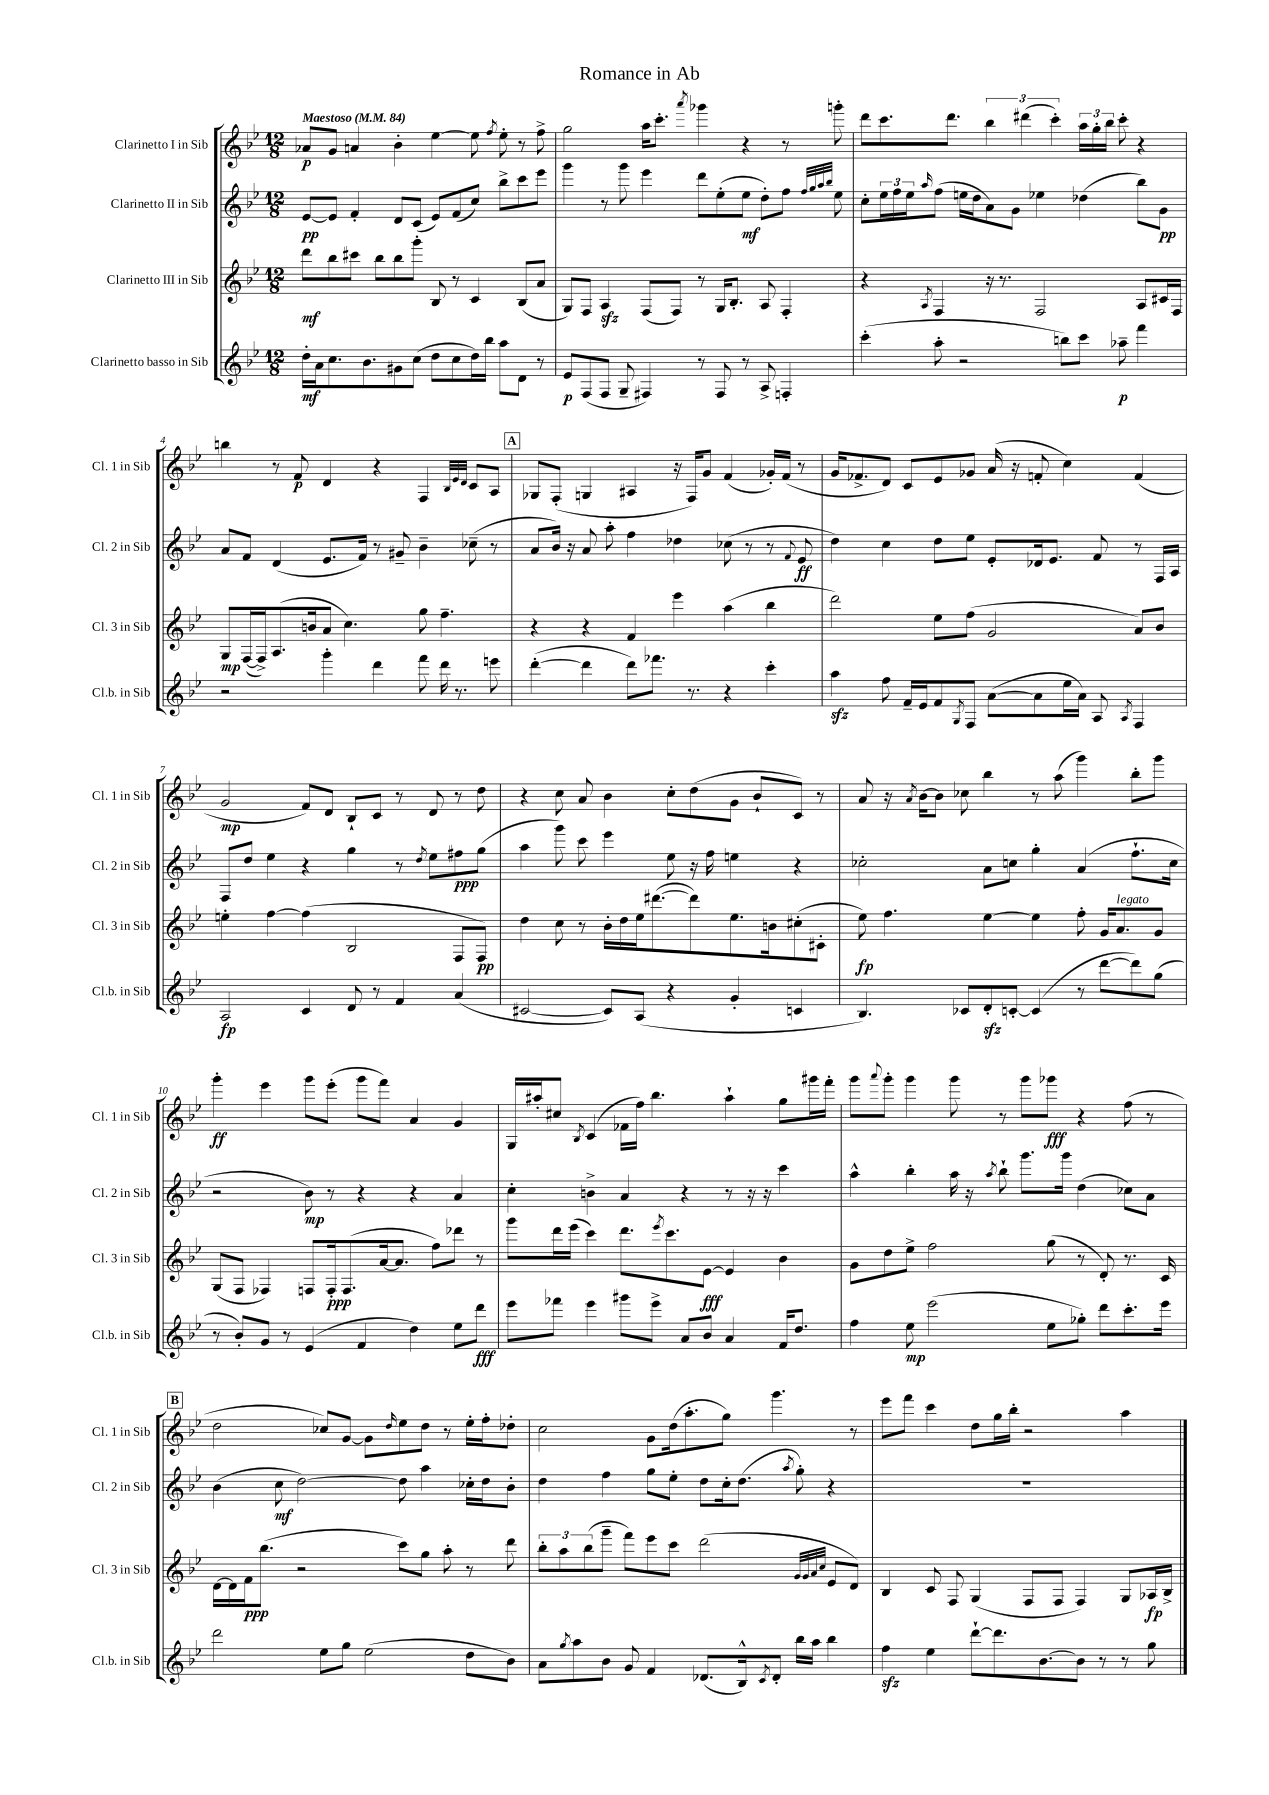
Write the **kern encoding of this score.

**kern	**dynam	**kern	**dynam	**kern	**dynam	**kern	**dynam
*part4	*part4	*part3	*part3	*part2	*part2	*part1	*part1
*staff4	*staff4	*staff3	*staff3	*staff2	*staff2	*staff1	*staff1
*I"Clarinetto basso in Sib	*	*I"Clarinetto III in Sib	*	*I"Clarinetto II in Sib	*	*I"Clarinetto I in Sib	*
*I'Cl.b. in Sib	*	*I'Cl. 3 in Sib	*	*I'Cl. 2 in Sib	*	*I'Cl. 1 in Sib	*
*clefG2	*	*clefG2	*	*clefG2	*	*clefG2	*
*k[b-e-]	*	*k[b-e-]	*	*k[b-e-]	*	*k[b-e-]	*
*M12/8	*	*M12/8	*	*M12/8	*	*M12/8	*
*MM84	*	*MM84	*	*MM84	*	*MM84	*
=1	=1	=1	=1	=1	=1	=1	=1
!	!	!	!	!	!	!LO:TX:a:B:t=Maestoso	!
16dd'\LL	mf	8ddd\L	mf	[8e-/L	pp	8a-X/L	p
16a\J	.	.	.	.	.	.	.
8.cc\	.	8bb-\	.	8e-/J]	.	8g/J	.
.	.	8ccc#X\J	.	4f'/	.	4an/	.
8.b-\	.	.	.	.	.	.	.
.	.	8bb-\L	.	.	.	.	.
8g#X\	.	8bb-\	.	8d/L	.	4b-'\	.
(8cc\J	.	8ggg'\J	.	(8c/J	.	.	.
8dd\L	.	8B-/	.	8e-/L)	.	[4ee-\	.
8cc\	.	8r	.	(8f/	.	.	.
16dd\L)	.	4c/	.	8cc/J)	.	8ee-\]	.
16bb-\JJ	.	.	.	.	.	.	.
.	.	.	.	.	.	8qff/	.
8aa\L	.	.	.	8bb-^\L	.	8ee-'\	.
8d\J	.	(8B-/L	.	8ccc\	.	8r	.
8r	.	8a/J	.	8eee-\J	.	8ff^\	.
=2	=2	=2	=2	=2	=2	=2	=2
8e-/L	p	8G/L)	.	4ggg\	.	2gg\	.
(8F/	.	8F/J	.	.	.	.	.
8F/J	.	4Azz/	.	8r	.	.	.
8G~/	.	.	.	8ggg\	.	.	.
4F#X/)	.	(8F/L	.	4eee-\	.	16aa\KL	.
.	.	.	.	.	.	8.ccc'\J	.
.	.	8F/J)	.	.	.	.	.
.	.	.	.	.	.	8qaaa/	.
8r	.	8r	.	8ddd\L	.	4ggg-X\	.
8F#/	.	16G/KL	.	(8ee-'\	.	.	.
.	.	8.B-'/J	.	.	.	.	.
8r	.	.	.	8ee-\J	mf	4r	.
8A^/	.	8A/	.	8dd'\L)	.	.	.
4Fn'/	.	4F'/	.	8ff\J	.	8r	.
.	.	.	.	32qqff/LLL	.	.	.
.	.	.	.	32qqgg/	.	.	.
.	.	.	.	32qqaa/	.	.	.
.	.	.	.	32qqbb-/JJJ	.	.	.
.	.	.	.	8ee-\	.	8gggn'\	.
=3	=3	=3	=3	=3	=3	=3	=3
(4ccc'\	.	4r	.	8cc'\L	.	8ddd\L	.
.	.	.	.	24ee-\L	.	8.ccc\	.
.	.	.	.	24ff\	.	.	.
.	.	.	.	24ee-\J	.	.	.
.	.	8qA/	.	16qqaa/	.	.	.
8aa'\	.	4F/	.	(8ff\J	.	.	.
.	.	.	.	.	.	8.ddd\J	.
2r	.	.	.	16een\LL	.	.	.
.	.	.	.	16dd\J	.	.	.
.	.	16r	.	8a\)	.	6bb-\	.
.	.	8.r	.	.	.	.	.
.	.	.	.	8g\J	.	.	.
.	.	.	.	.	.	(6ddd#X\	.
.	.	2F/	.	4ee-X\	.	.	.
.	.	.	.	.	.	6ccc'\)	.
8bbn\L)	.	.	.	.	.	.	.
8ccc\J	.	.	.	(4dd-X\	.	24aa\LL	.
.	.	.	.	.	.	24gg'\	.
.	.	.	.	.	.	24bb-\JJ	.
8aa-X~\	p	.	.	.	.	8ccc'\	.
4fff\	.	8A/L	.	8bb-\L)	.	4r	.
.	.	16c#X/L	.	8g\J	pp	.	.
.	.	16F/JJ	.	.	.	.	.
!!LO:LB:g=z
=4	=4	=4	=4	=4	=4	=4	=4
2r	.	8G/L	mp	8a/L	.	4bbn\	.
.	.	([16F/L	.	8f/J	.	.	.
.	.	16F^/J])	.	.	.	.	.
.	.	(8.A/	.	(4d/	.	8r	.
.	.	.	.	.	.	8f/	p
.	.	16bn/k	.	.	.	.	.
4ggg'\	.	8a/J	.	8.e-/L	.	4d/	.
.	.	4.cc\)	.	.	.	.	.
.	.	.	.	16f/Jk)	.	.	.
4ddd\	.	.	.	8r	.	4r	.
.	.	.	.	8g#X~/	.	.	.
8fff\	.	8gg\	.	4b-~\	.	4F/	.
16ddd\	.	4.ff~\	.	.	.	.	.
8.r	.	.	.	.	.	.	.
.	.	.	.	.	.	32qqB-/LLL	.
.	.	.	.	.	.	32qqe-/	.
.	.	.	.	.	.	32qqd/JJJ	.
.	.	.	.	(8cc-X~\	.	8c/L	.
8eeen\	.	.	.	8r	.	8A/J	.
!!LO:REH:place=s1:t=A
=5	=5	=5	=5	=5	=5	=5	=5
([4ddd'\	.	4r	.	8a/L	.	8G-X/L	.
.	.	.	.	16b-/Jk)	.	(8F'/J	.
.	.	.	.	16r	.	.	.
4ddd\]	.	4r	.	8a/	.	4Gn/	.
.	.	.	.	8aa'\	.	.	.
8ddd\L)	.	4f/	.	4ff\	.	4A#X/	.
8.fff-X\J	.	.	.	.	.	.	.
.	.	4eee-\	.	4dd-X\	.	16r	.
8.r	.	.	.	.	.	16F/KL)	.
.	.	.	.	.	.	8g/J	.
4r	.	(4aa\	.	(8cc-X\	.	(4f/	.
.	.	.	.	8r	.	.	.
4ccc'\	.	4bb-\	.	8r	.	16g-X'/LL)	.
.	.	.	.	.	.	(16f/JJ	.
.	.	.	.	8qqf/	.	.	.
.	.	.	.	8e-/	ff	8r	.
=6	=6	=6	=6	=6	=6	=6	=6
4aazz\	.	2ddd\)	.	4dd\)	.	16g/KL	.
.	.	.	.	.	.	8.f-X^/	.
8ff\	.	.	.	4cc\	.	8d/J)	.
16f~/LL	.	.	.	.	.	8c/L	.
16e-/J	.	.	.	.	.	.	.
8f/	.	8ee-\L	.	8dd\L	.	8e-/	.
8qG/	.	.	.	.	.	.	.
8F/J	.	(8ff\J	.	8ee-\J	.	8g-X/J	.
([8a\L	.	2g/	.	8e-'/L	.	(16a/	.
.	.	.	.	.	.	16r	.
8a\]	.	.	.	16d-X/k	.	8fn'/	.
.	.	.	.	8.e-/J	.	.	.
16ee-\L	.	.	.	.	.	4cc\)	.
16a\JJ)	.	.	.	.	.	.	.
8A/	.	.	.	8f/	.	.	.
8qA/	.	.	.	.	.	.	.
4F/	.	8a/L)	.	8r	.	(4f/	.
.	.	8b-/J	.	16F/LL	.	.	.
.	.	.	.	16A/JJ	.	.	.
!!LO:LB:g=z
=7	=7	=7	=7	=7	=7	=7	=7
2A/	fp	4een'\	.	8F/L	.	2g/	mp
.	.	.	.	8dd/J	.	.	.
.	.	[4ff\	.	4ee-\	.	.	.
4c/	.	(4ff\]	.	4r	.	8f/L)	.
.	.	.	.	.	.	8d/J	.
8d/	.	2B-/	.	4gg\	.	8B-`/L	.
8r	.	.	.	.	.	8c/J	.
4f/	.	.	.	8r	.	8r	.
.	.	.	.	8qdd/	.	.	.
.	.	.	.	8ee-\L	.	8d/	.
(4a/	.	8F/L	.	8ff#X\	ppp	8r	.
.	.	8F/J)	pp	(8gg\J	.	8dd\	.
=8	=8	=8	=8	=8	=8	=8	=8
[2c#X/	.	4dd\	.	4aa\	.	4r	.
.	.	8cc\	.	8ggg\)	.	8cc\	.
.	.	8r	.	8ccc\	.	8a/	.
8c#/L])	.	16b-'\LL	.	4eee-\	.	4b-\	.
.	.	16dd\	.	.	.	.	.
(8A/J	.	16ee-\J	.	.	.	.	.
.	.	([8.ddd#X\	.	.	.	.	.
4r	.	.	.	8ee-\	.	8cc'\L	.
.	.	8ddd#\])	.	16r	.	(8dd\	.
.	.	.	.	16ff\	.	.	.
4g'/	.	8.ee-\	.	4een\	.	8g\J	.
.	.	.	.	.	.	8b-`/L	.
.	.	16bn\k	.	.	.	.	.
4cn/	.	(8cc#X'\	.	4r	.	8c/J)	.
.	.	8c#X'\J	.	.	.	8r	.
=9	=9	=9	=9	=9	=9	=9	=9
4.B-/)	.	8ee-\)	fp	2cc-X'\	.	8a/	.
.	.	4.ff\	.	.	.	16r	.
.	.	.	.	.	.	8qa/	.
.	.	.	.	.	.	[16b-\KL	.
.	.	.	.	.	.	8b-\J]	.
8c-X/L	.	.	.	.	.	8cc-X\	.
8dzz'/	.	[4ee-\	.	8a\L	.	4bb-\	.
[8cn'/J	.	.	.	8ccn\J	.	.	.
(4c/]	.	4ee-\]	.	4gg'\	.	8r	.
.	.	.	.	.	.	(8aa\	.
8r	.	8ff'\	.	(4a/	.	4ggg\)	.
[8ddd\L	.	16g/KL	.	.	.	.	.
!	!	!LO:TX:a:i:t=legato	!	!	!	!	!
.	.	8.a/	.	.	.	.	.
8ddd\])	.	.	.	8.ff`\L	.	8bb-'\L	.
(8gg\J	.	8g/J	.	.	.	8ggg\J	.
.	.	.	.	16cc\Jk	.	.	.
!!LO:LB:g=z
=10	=10	=10	=10	=10	=10	=10	=10
8r	.	(8G/L	.	2r	.	4ggg'\	ff
8b-'/L)	.	8F/J	.	.	.	.	.
8g/J	.	4F-X/)	.	.	.	4eee-\	.
8r	.	.	.	.	.	.	.
(4e-/	.	8Fn/L	.	8b-\)	mp	8ggg\L	.
.	.	16F'/k	ppp	8r	.	(8eee-'\J	.
.	.	(8.F/	.	.	.	.	.
4f/	.	.	.	4r	.	8ggg\L	.
.	.	[16a/k	.	.	.	8fff\J)	.
.	.	8.a/J]	.	.	.	.	.
4dd\)	.	.	.	4r	.	4a/	.
.	.	8ff\L)	.	.	.	.	.
8ee-\L	.	8ddd-X\J	.	4a/	.	4g/	.
8ddd\J	fff	8r	.	.	.	.	.
=11	=11	=11	=11	=11	=11	=11	=11
8eee-\L	.	8ggg\L	.	4cc'\	.	16G/LL	.
.	.	.	.	.	.	16aa#X'/J	.
8fff-X\J	.	16ddd\L	.	.	.	8cc#X/J	.
.	.	(16eee-\JJ	.	.	.	.	.
.	.	.	.	.	.	8qB-/	.
4eee-\	.	4ccc\)	.	4bn^\	.	(4c/	.
8ggg#X\L	.	8.ddd\L	.	4a/	.	16f-X\LL	.
.	.	.	.	.	.	16ff\JJ)	.
8eee-^\J	.	.	.	.	.	4.bb-\	.
.	.	8qeee-/	.	.	.	.	.
.	.	8.ccc\	.	.	.	.	.
8a/L	.	.	.	4r	.	.	.
8b-/J	.	[8e-\J	fff	.	.	.	.
4a/	.	4e-/]	.	8r	.	4aa#`\	.
.	.	.	.	16r	.	.	.
.	.	.	.	16r	.	.	.
16f/KL	.	4b-\	.	4ccc\	.	8gg\L	.
8.dd/J	.	.	.	.	.	.	.
.	.	.	.	.	.	16ggg#X\L	.
.	.	.	.	.	.	16fff'\JJ	.
=12	=12	=12	=12	=12	=12	=12	=12
4ff\	.	8g\L	.	4aa^^\	.	8ggg\L	.
.	.	.	.	.	.	8qqaaa/	.
.	.	8dd\	.	.	.	8ggg'\J	.
8ee-\	mp	8ee-^\J	.	4bb-'\	.	4ggg\	.
(2eee-\	.	2ff\	.	.	.	.	.
.	.	.	.	16aa\	.	8ggg\	.
.	.	.	.	16r	.	.	.
.	.	.	.	8qaa/	.	.	.
.	.	.	.	8bb-`\	.	8r	.
.	.	.	.	8.ggg\L	.	8ggg\L	.
8ee-\L	.	(8gg\	.	.	.	8ggg-X\J	fff
.	.	.	.	16ggg\Jk	.	.	.
8gg-X'\J)	.	8r	.	(4dd\	.	4r	.
8ddd\L	.	8d'/)	.	.	.	.	.
8.ccc'\	.	8.r	.	8cc-X\L)	.	(8ff\	.
.	.	.	.	8a\J	.	8r	.
16eee-\Jk	.	16c/	.	.	.	.	.
!!LO:LB:g=z
!!LO:REH:place=s1:t=B
=13	=13	=13	=13	=13	=13	=13	=13
2ddd\	.	[16d\LL	.	(4b-\	.	2dd\	.
.	.	16d\]	.	.	.	.	.
.	.	16f\J	ppp	.	.	.	.
.	.	(8.bb-\J	.	.	.	.	.
.	.	.	.	8cc\	mf	.	.
.	.	2r	.	[2dd\)	.	.	.
8ee-\L	.	.	.	.	.	8cc-X/L)	.
8gg\J	.	.	.	.	.	[8g/J	.
(2ee-\	.	.	.	.	.	8g\L]	.
.	.	.	.	.	.	16qqdd/	.
.	.	8ccc\L)	.	8dd\]	.	8ee-\	.
.	.	8gg\J	.	4aa\	.	8dd\J	.
.	.	8aa'\	.	.	.	8r	.
8dd\L	.	8r	.	16cc-X'\LL	.	16ee-'\LL	.
.	.	.	.	16dd\J	.	16ff'\J	.
8b-\J)	.	8ddd\	.	8b-'\J	.	8dd-X'\J	.
=14	=14	=14	=14	=14	=14	=14	=14
8a\L	.	12bb-'\L	.	4dd\	.	2cc\	.
.	.	12aa\	.	.	.	.	.
8qgg/	.	.	.	.	.	.	.
8aa\	.	.	.	.	.	.	.
.	.	(12bb-\	.	.	.	.	.
8b-\J	.	8ggg~\J	.	4ff\	.	.	.
8g/	.	8fff\L)	.	.	.	.	.
4f/	.	8eee-\	.	8gg\L	.	8g\L	.
.	.	8ccc\J	.	8ee-'\J	.	(16dd\k	.
.	.	.	.	.	.	8.aa'\	.
(8.d-X/L	.	(2ddd\	.	8dd\L	.	.	.
.	.	.	.	16cc'\k	.	8gg\J)	.
16B-^^/k)	.	.	.	(8.dd\J	.	.	.
8qc/	.	.	.	.	.	.	.
8d-'/J	.	.	.	.	.	4.ggg\	.
.	.	.	.	8qaa/	.	.	.
16bb-\LL	.	.	.	8gg'\)	.	.	.
16aa\JJ	.	.	.	.	.	.	.
.	.	32qqg/LLL	.	.	.	.	.
.	.	32qqg/	.	.	.	.	.
.	.	32qqa/	.	.	.	.	.
.	.	32qqcc/JJJ	.	.	.	.	.
4bb-\	.	8e-/L	.	4r	.	.	.
.	.	8d/J)	.	.	.	8r	.
=15	=15	=15	=15	=15	=15	=15	=15
4ffzz\	.	4B-/	.	1.r	.	8eee-\L	.
.	.	.	.	.	.	8fff\J	.
4ee-\	.	8c/	.	.	.	4ccc\	.
.	.	8F/	.	.	.	.	.
[8ddd`\L	.	(4G/	.	.	.	8dd\L	.
8.ddd\]	.	.	.	.	.	16gg\L	.
.	.	.	.	.	.	16bb-'\JJ	.
.	.	8F/L	.	.	.	2r	.
[8.b-\	.	.	.	.	.	.	.
.	.	8F/J	.	.	.	.	.
8b-\J]	.	4F/)	.	.	.	.	.
8r	.	.	.	.	.	.	.
8r	.	8G/L	.	.	.	4aa\	.
8gg\	.	16A-X/L	fp	.	.	.	.
.	.	16B-^/JJ	.	.	.	.	.
==	==	==	==	==	==	==	==
*-	*-	*-	*-	*-	*-	*-	*-
